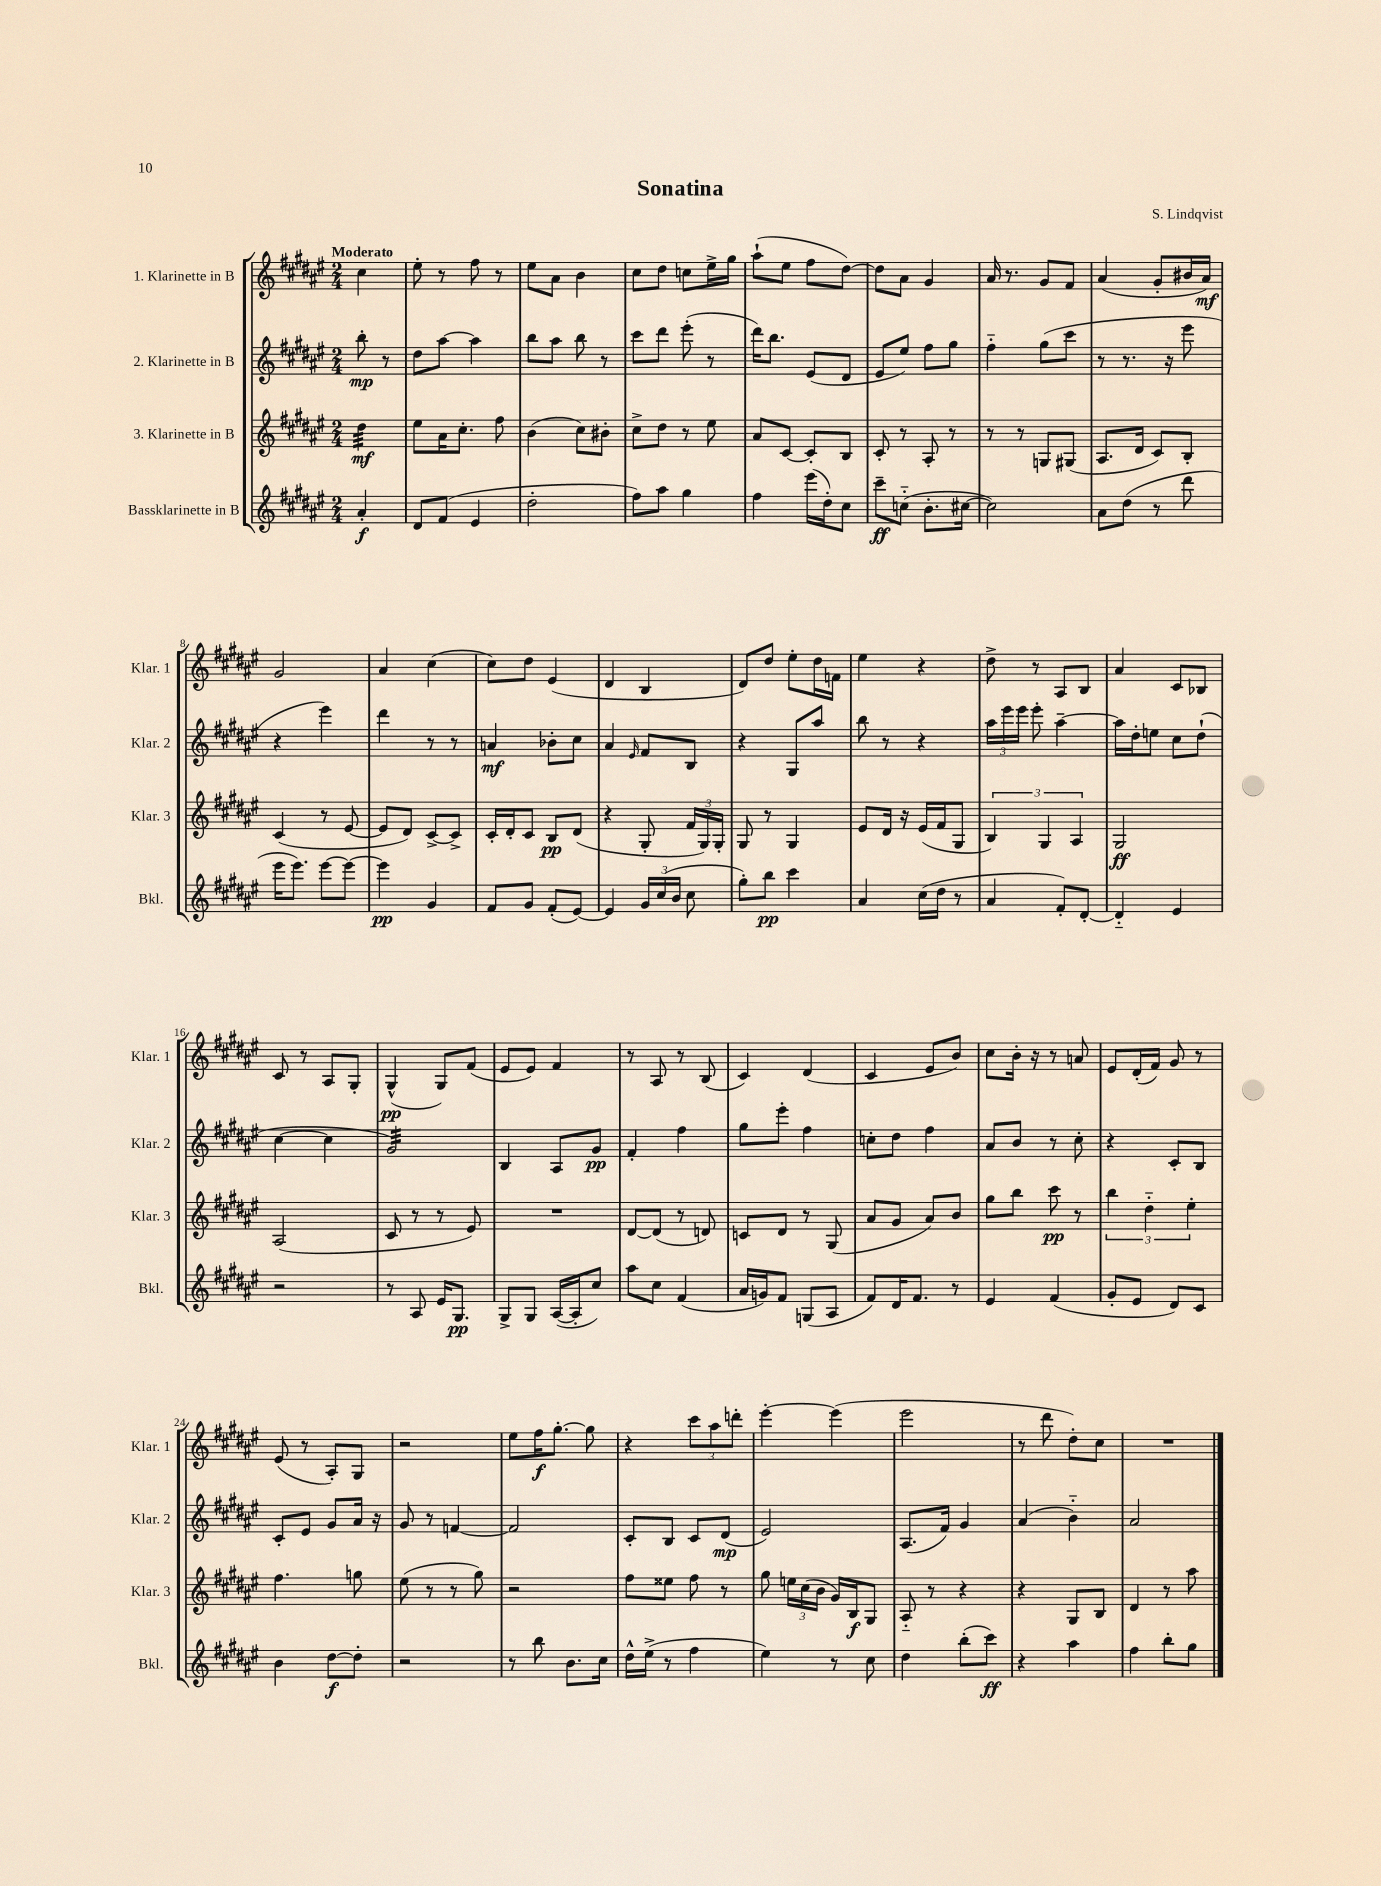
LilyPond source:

\header { title = "Sonatina" composer = "S. Lindqvist" }
<<
\new StaffGroup <<
\new Staff = "s0" \with { instrumentName = "1. Klarinette in B" shortInstrumentName = "Klar. 1" } {
    \clef treble \key fis \major \numericTimeSignature \time 2/4 \partial 4 \tempo "Moderato"
    \autoBeamOff cis''4 |
    eis''8-. r8 fis''8 r8 |
    eis''8[ ais'8] b'4 |
    cis''8[ dis''8] c''8[ eis''16-> gis''16] |
    ais''8[-!( eis''8] fis''8[ dis''8]~) |
    dis''8[ ais'8] gis'4 |
    ais'16 r8. gis'8[ fis'8] |
    ais'4( gis'8[-. bis'16 ais'16]\mf) |
    gis'2 |
    ais'4 cis''4( |
    cis''8[) dis''8] eis'4( |
    dis'4 b4 |
    dis'8[) dis''8] eis''8[-. dis''16 f'16] |
    eis''4 r4 |
    dis''8-> r8 ais8[ b8] |
    ais'4 cis'8[ bes8] |
    cis'8 r8 ais8[ gis8]-. |
    gis4-^\pp( gis8[) fis'8]( |
    eis'8[ eis'8]) fis'4 |
    r8 ais8 r8 b8( |
    cis'4) dis'4( |
    cis'4 eis'8[ b'8]) |
    cis''8[ b'16]-. r16 r8 a'8 |
    eis'8[ dis'16-.( fis'16]) gis'8 r8 |
    eis'8( r8 ais8[-.) gis8] |
    r2 |
    eis''8[ fis''16\f gis''8.]~-. gis''8 |
    r4 \tuplet 3/2 { cis'''8[ ais''8 d'''8]-. } |
    eis'''4~-. eis'''4( |
    eis'''2 |
    r8 dis'''8 dis''8[-.) cis''8] |
    R2 \bar "|." |
}
\new Staff = "s1" \with { instrumentName = "2. Klarinette in B" shortInstrumentName = "Klar. 2" } {
    \clef treble \key fis \major \numericTimeSignature \time 2/4 \partial 4
    \autoBeamOff b''8-.\mp r8 |
    dis''8[ ais''8]~ ais''4 |
    b''8[ ais''8] b''8 r8 |
    cis'''8[ dis'''8] eis'''8-.( r8 |
    dis'''16[) b''8.] eis'8[( dis'8] |
    eis'8[ eis''8]) fis''8[ gis''8] |
    fis''4-_ gis''8[( cis'''8] |
    r8 r8. r16 eis'''8 |
    r4 eis'''4) |
    dis'''4 r8 r8 |
    a'4\mf bes'8[-. cis''8] |
    ais'4 \grace { eis'16 } fis'8[ b8] |
    r4 gis8[ ais''8] |
    b''8 r8 r4 |
    \tuplet 3/2 { ais''16[ eis'''16 eis'''16] } eis'''8-. ais''4~-- |
    ais''16[ dis''16-. e''8] cis''8[ dis''8]-!( |
    cis''4~ cis''4 |
    gis'2:32) |
    b4 ais8[ gis'8]\pp |
    fis'4-. fis''4 |
    gis''8[ eis'''8]-. fis''4 |
    c''8[-. dis''8] fis''4 |
    ais'8[ b'8] r8 cis''8-. |
    r4 cis'8[-. b8] |
    cis'8[-. eis'8] gis'8[ ais'16] r16 |
    gis'8 r8 f'4~ |
    f'2 |
    cis'8[-. b8] cis'8[ dis'8]\mp( |
    eis'2) |
    ais8.[( fis'16]) gis'4 |
    ais'4( b'4-_) |
    ais'2 \bar "|." |
}
\new Staff = "s2" \with { instrumentName = "3. Klarinette in B" shortInstrumentName = "Klar. 3" } {
    \clef treble \key fis \major \numericTimeSignature \time 2/4 \partial 4
    \autoBeamOff dis''4:32\mf |
    eis''8[ ais'16 cis''8.]-. fis''8 |
    b'4( cis''8[) bis'8]-. |
    cis''8[-> dis''8] r8 eis''8 |
    ais'8[ cis'8]~ cis'8[-. b8] |
    cis'8-. r8 ais8-. r8 |
    r8 r8 g8[ gis8]( |
    ais8.[ dis'16] cis'8[) b8]-. |
    cis'4( r8 eis'8~ |
    eis'8[ dis'8]) cis'8[~-> cis'8]-> |
    cis'16[-. dis'16-. cis'8] b8[\pp dis'8]( |
    r4 gis8-. \tuplet 3/2 { fis'16[ gis16) gis16]-. } |
    gis8 r8 gis4 |
    eis'8[ dis'16] r16 eis'16[( fis'16 gis8] |
    \tuplet 3/2 { b4) gis4 ais4 } |
    gis2\ff |
    ais2( |
    cis'8 r8 r8 eis'8) |
    R2 |
    dis'8[~ dis'8]( r8 d'8) |
    c'8[ dis'8] r8 gis8( |
    ais'8[ gis'8] ais'8[) b'8] |
    gis''8[ b''8] cis'''8\pp r8 |
    \tuplet 3/2 { b''4 dis''4-_ eis''4-. } |
    fis''4. g''8 |
    eis''8( r8 r8 gis''8) |
    r2 |
    fis''8[ eisis''8] fis''8 r8 |
    gis''8 \tuplet 3/2 { e''16[ cis''16( b'16] } gis'16[) b16\f gis8] |
    ais8-_ r8 r4 |
    r4 gis8[ b8] |
    dis'4 r8 ais''8 \bar "|." |
}
\new Staff = "s3" \with { instrumentName = "Bassklarinette in B" shortInstrumentName = "Bkl." } {
    \clef treble \key fis \major \numericTimeSignature \time 2/4 \partial 4
    \autoBeamOff ais'4-.\f |
    dis'8[ fis'8]( eis'4 |
    dis''2-. |
    fis''8[) ais''8] gis''4 |
    fis''4 eis'''16[( dis''16-.) cis''8] |
    cis'''8[--\ff c''8]-_( b'8.[-. cis''16]~ |
    cis''2) |
    ais'8[ dis''8]( r8 dis'''8 |
    eis'''16[ eis'''8.]) eis'''8[~ eis'''8]~ |
    eis'''4\pp gis'4 |
    fis'8[ gis'8] fis'8[-.( eis'8]~) |
    eis'4 \tuplet 3/2 { gis'16[ cis''16( b'16] } cis''8 |
    gis''8[-.) b''8]\pp cis'''4 |
    ais'4 cis''16[( dis''16] r8 |
    ais'4 fis'8[-.) dis'8]~-. |
    dis'4-_ eis'4 |
    r2 |
    r8 ais8 eis'16[ gis8.]\pp |
    gis8[-> gis8] ais16[~( ais16-. cis''8]) |
    ais''8[ cis''8] fis'4( |
    ais'16[ g'16) fis'8] g8[( ais8] |
    fis'8[) dis'16 fis'8.] r8 |
    eis'4 fis'4( |
    gis'8[-. eis'8] dis'8[) cis'8] |
    b'4 dis''8[~\f dis''8]-. |
    r2 |
    r8 b''8 b'8.[ cis''16] |
    dis''16[-^ eis''16]->( r8 fis''4 |
    eis''4) r8 cis''8 |
    dis''4 b''8[-.( cis'''8]\ff) |
    r4 ais''4 |
    fis''4 b''8[-. gis''8] \bar "|." |
}
>>
>>
